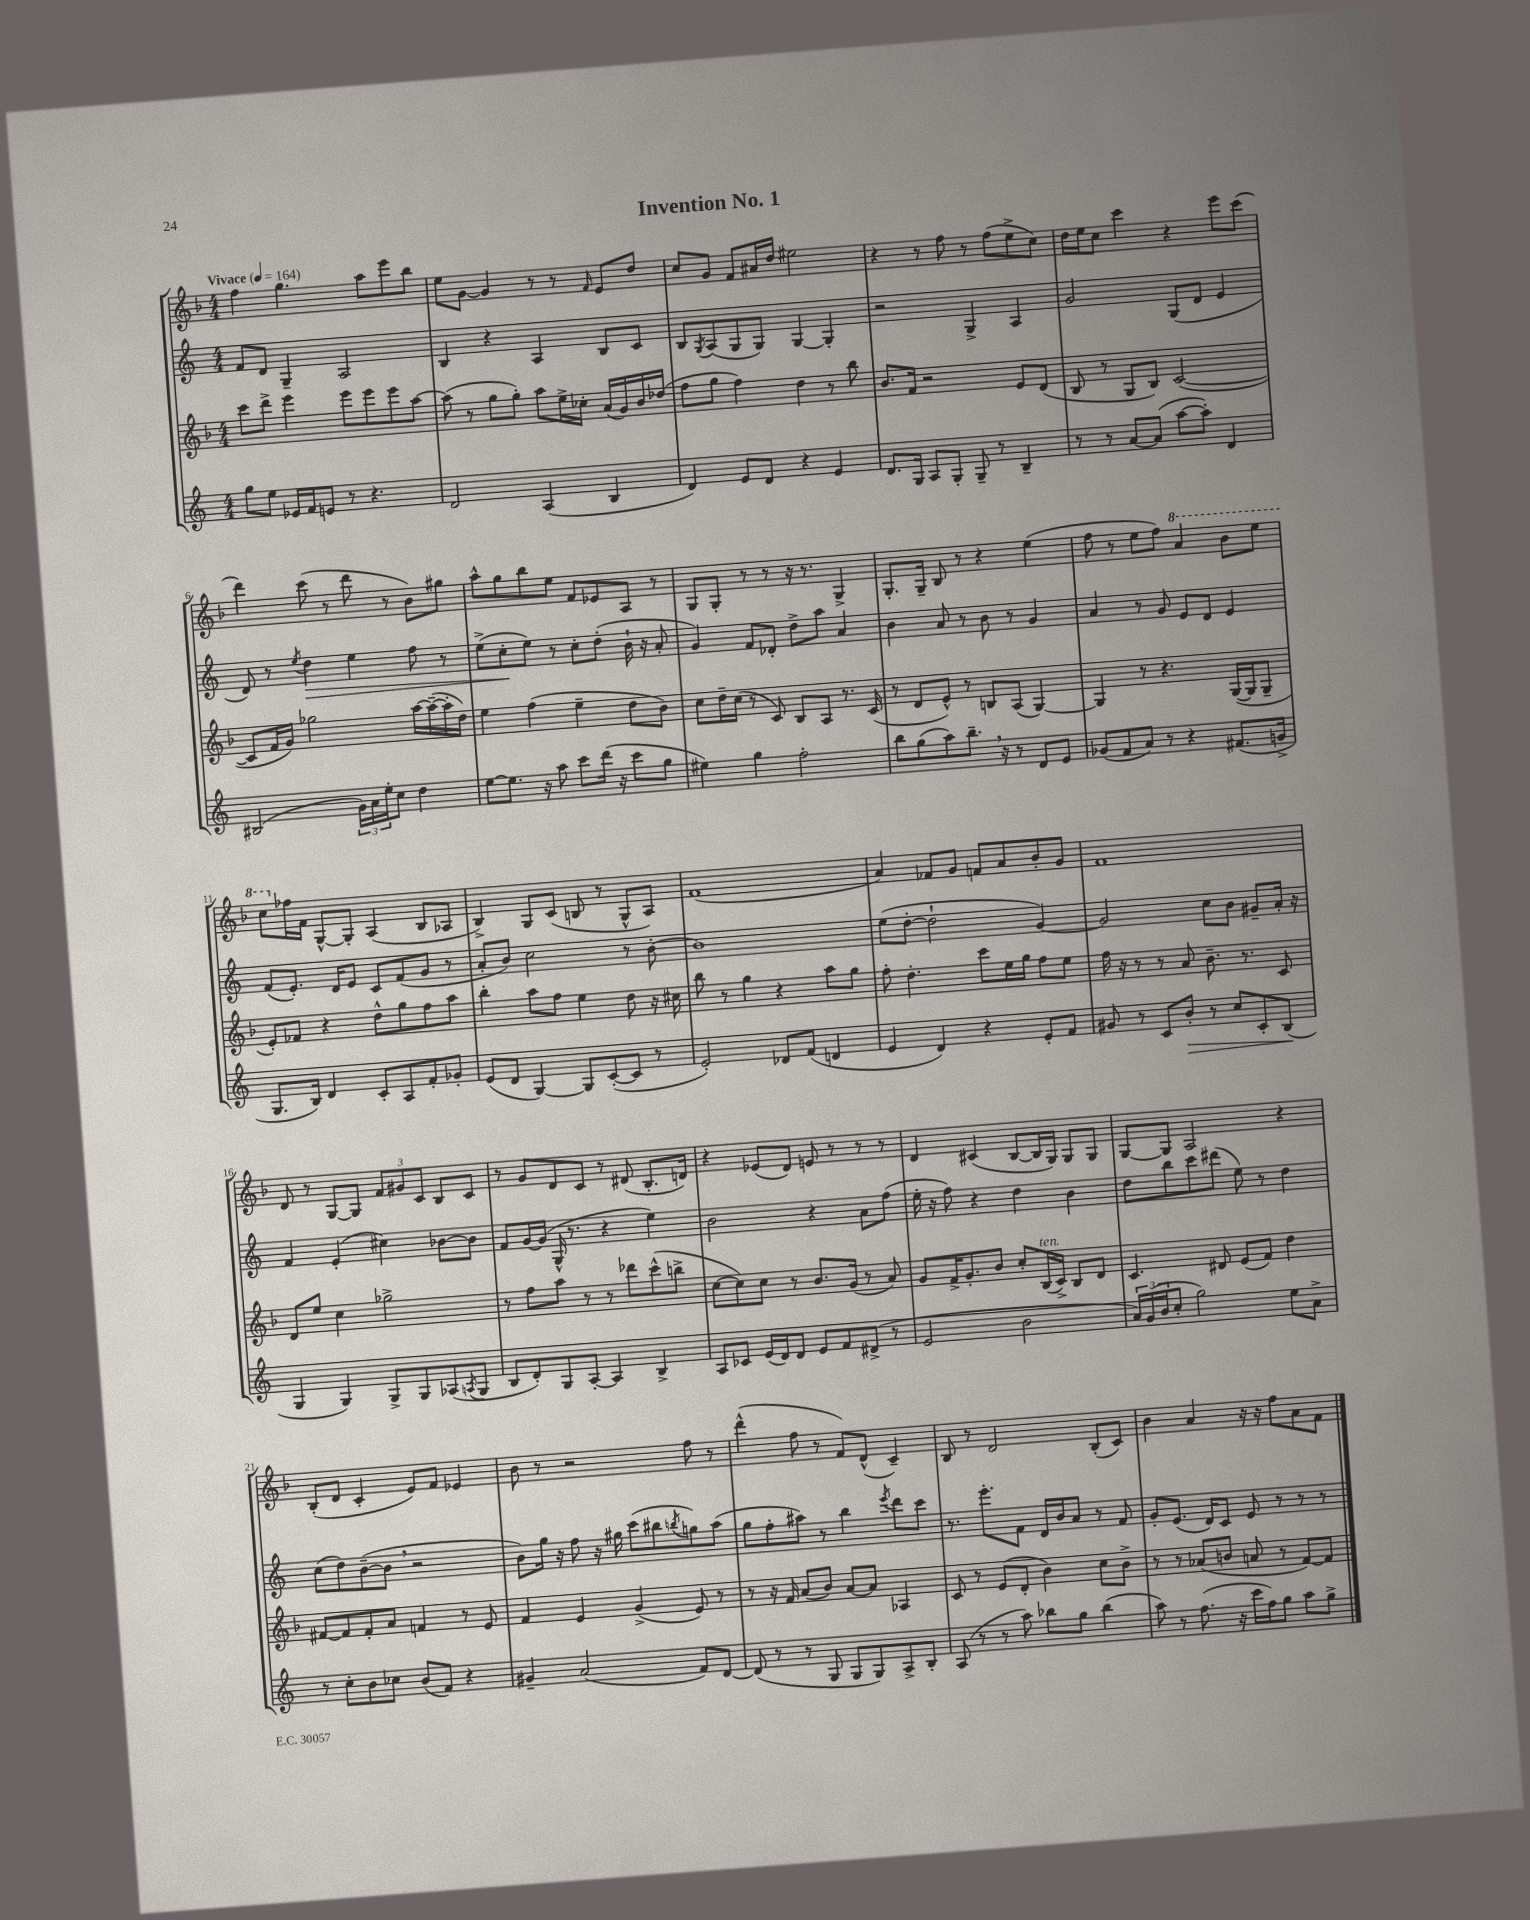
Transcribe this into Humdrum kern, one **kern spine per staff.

**kern	**kern	**kern	**kern
*staff4	*staff3	*staff2	*staff1
*clefG2	*clefG2	*clefG2	*clefG2
*k[]	*k[b-]	*k[]	*k[b-]
*M4/4	*M4/4	*M4/4	*M4/4
*MM164	*MM164	*MM164	*MM164
8gg\L	8ccc\L	8f/L	4ff\
8ee\J	8ddd^\J	8d/J	.
16e-/LL	4eee\	4G~/	4.gg\
16f/J	.	.	.
8e/J	.	.	.
8r	8eee\L	2A/	.
4.r	8eee\	.	8aa\L
.	8eee\	.	8eee\
.	[8aa\J	.	8bb-\J
=	=	=	=
2d/	(8aa\]	4B/	8ee\L
.	8r	.	[8g\J
.	8gg\L	4r	4g/]
.	8gg'\J)	.	.
(4A/	8aa\L	4A/	8r
.	16ee^\L	.	8r
.	16cc-'\JJ	.	.
.	.	.	16qqf/
4B/	(16a/LL	8B/L	8e/L
.	16g/)	.	.
.	16b-/	8c/J	8dd/J
.	(16dd-/JJ	.	.
=	=	=	=
4d/)	8ff\L	8B/L	8cc/L
.	.	8qG/	.
.	8gg\J	(8A/	8g/J
8e/L	4ff\)	8G/	8f/L
8d/J	.	8G/J)	16a#/L
.	.	.	16dd/JJ
4r	4dd\	[4G/	2ee#\
4e/	8r	4G'/]	.
.	8bb-\	.	.
=	=	=	=
8.d/L	8.b-/L	2r	4r
16G/Jk	16f/Jk	.	.
8A/L	2r	.	8r
8G'/J	.	.	8ff\
8G~/	.	4G^/	8r
8r	.	.	(8ff\L
4B~/	8e/L	4A/	8ee^\
.	(8d/J	.	8cc\J)
=	=	=	=
8r	8B-/	2g/	16dd\LL
.	.	.	16ee\J
8r	8r	.	8cc\J
[8a/L	8G/L	.	4ccc\
(8a/]J	8B-/J)	.	.
[8aa\L	([2c/	(8G/L	4r
8aa'\]J)	.	8d/J	.
4d/	.	4e/	8eee\L
.	.	.	(8ccc\J
=	=	=	=
(2B#/	8c/]L	8d/)	4ddd\)
.	16f/L	8r	.
.	16g/JJ)	.	.
.	.	8qee/	.
.	2gg-\	4dd\	(8ccc\
.	.	.	8r
24g\LL)	.	4ee\	8ddd\
24a\	.	.	.
24ee'\J	.	.	.
8cc\J	.	.	8r
4dd\	[16aa\LL	8ff\	8b-\L)
.	(16aa~\_	.	.
.	16aa'\]	8r	8gg#\J
.	16dd\JJ)	.	.
=	=	=	=
[8ee\L	4ee\	(8ee^\L	8aa^^\L
8.ee\]J	.	8cc'\	8gg\
.	(4ff\	8ee\J)	8bb-\
16r	.	.	.
8aa\	.	8r	8ee\J
8ccc\L	4ee~\	8cc'\L	8f/L
(16ddd\Jk	.	(8dd'\J	8e-/
16r	.	.	.
8ccc\L	8dd\L	16b`\	8A/J
.	.	16r	.
8gg\J	8b-\J)	8a'/	8r
=	=	=	=
4ee#\)	8cc\L	4g/)	8G/L
.	16dd~\L	.	8G'/J
.	(16cc\JJ	.	.
4gg\	8r	8f/L	8r
.	8c/)	8d-'/J	8r
2ff'\	8B-/L	8dd^\L	16r
.	.	.	8.r
.	8A/J	8aa\J	.
.	8.r	4a/	4G^/
.	(16c/	.	.
=	=	=	=
8bb\L	8r	4b\	8.G'/L
(8gg\	8d/L	.	.
.	.	.	16G~/Jk
8aa\)	8e^^/J)	8a/	8B-/
8.bb~\J	8r	8r	8r
.	8B/L	8b\	4r
16r	.	.	.
8r	(8A/J	8r	.
8d/L	[4G/)	4g/	(4ee\
8e/J	.	.	.
=	=	=	=
(8g-/L	4G/]	4a/	8ff\
8f/	.	.	8r
8a/J)	8r	8r	8ee\L
8r	4.r	8g/	8ff\J)
4r	.	8e/L	4aa/
.	.	8d/J	.
(8.f#/L	([16G/LL	4e/	8bb-\L
.	16G/]J	.	.
.	8G~/J	.	8eee\J
16g^/Jk	.	.	.
=	=	=	=
8.G/L	8e'/L)	(8f/L	8ccc\L
.	8f-/J	8.e'/J)	16ff-\L
16B/Jk)	.	.	16f\JJ
4d/	4r	.	[8G^^/L
.	.	16d/LK	.
.	.	8e/J	8G'/]J
8c'/L	8dd^^\L	8c/L	(4A/
8A/	8gg\	(8f/	.
8f'/	8ff\	8g/J	8B-/L
8g-'/J	8aa\J	8r	8A-/J
=	=	=	=
(8e/L	4bb-'\	8a'/L	4B-^/)
8d/J	.	8b/J)	.
[4G/)	8aa\L	2cc\	8G/L
.	8ff\J	.	(8c/J
8G/]L	4ee\	.	8B/
([8c'/	.	.	8r
8c/]J	8dd\	8r	8G^^/L
8r	16r	[8b'\	8A/J)
.	16cc#\	.	.
=	=	=	=
2e'/)	8bb-\	1b]	(1f
.	8r	.	.
.	4gg\	.	.
8d-/L	4r	.	.
(8f/J	.	.	.
4d/	8aa\L	.	.
.	8gg\J	.	.
=	=	=	=
4e/	8ff'\	(8ee\L	4a/)
.	4.dd'\	[8dd'\J	.
4d/)	.	2dd`\]	8f-/L
.	.	.	8g/J
4r	8ccc\L	.	8f/L
.	16ee\L	.	8a/
.	16gg\JJ	.	.
8e'/L	8ff\L	[4g/)	8b-'/
8f/J	8ee\J	.	8g/J
=	=	=	=
8g#/	16ff\	2g/]	1f
.	16r	.	.
8r	8r	.	.
8c/L	8r	.	.
8b'/J	8a/	.	.
8r	8.b-~\	8cc\L	.
8cc/L	.	8b\J	.
.	8.r	.	.
8c'/	.	8g#~/L	.
(8B/J	8c/	16a'/Jk	.
.	.	16r	.
=	=	=	=
4G/	8d/L	4f/	8d/
.	8ee/J	.	8r
4G/)	4cc\	(4e'/	[8G/L
.	.	.	8G/]J
8G^/L	2gg-^\	4cc#\)	12f/L
.	.	.	12g#/
8G/	.	.	.
.	.	.	12c/J
(8A-/	.	[8b-\L	8B-/L
8qA/	.	.	.
8G/J	.	8b-\]J	8c/J
=	=	=	=
8B/L	8r	8f/L	8r
8d'/)	8ff\L	[16g/L	8g/L
.	.	(16g/]JJ	.
8G/	8aa\J	16G^^/	8d/
.	.	8.r	.
[8A'/J	8r	.	8c/J
4A/]	8r	4r	8r
.	8ddd-\L	.	(8d#/
4B^/	(8ccc^^\	4ee\)	8.B-'/L
.	8bb^\J	.	.
.	.	.	16d/Jk)
=	=	=	=
8A/L	[8cc\L	2b\	4r
8c-/J	8cc\])	.	.
(16e/LL	8cc\J	.	(8e-/L
16d/J)	.	.	.
8d/J	8r	.	8d/J)
8e/L	8.b-/L	4r	8e/
8f/	.	.	8r
.	(16g/Jk	.	.
(8d#^/J	8r	8a\L	8r
8r	8a/)	(8ff\J	8r
=	=	=	=
2e/	8g/L	16ee'\	4d/
.	.	16r	.
.	16f^/K	8ff\)	.
.	8.g'/	.	.
.	.	4r	(4c#/
.	8b-/J	.	.
2b\	8cc'/L	4dd\	[8B-/L
.	(16B-/L	.	16B-/]L
.	16c^/JJ)	.	16G/JJ)
.	8B-/L	4b\	8G/L
.	8d/J	.	8G/J
=	=	=	=
24a/LL)	4.c/	8dd\L	[8G/L
(24g/	.	.	.
24b/J	.	.	.
8cc'/J	.	8bb\	8G/]J
2gg\)	.	8ccc\	2A/
.	8d#/	(8ddd#\J	.
.	(8e/L	8ee\)	.
.	8f/J)	8r	.
8ee\L	4dd\	4dd\	4r
8a^\J	.	.	.
=	=	=	=
8r	[8f#/L	(8cc\L	(8B-'/L
8cc'\L	8f#/]	8dd\)	8d/J
8b\	8f#'/	([8b~\	4c'/
8cc-\J	8a/J	8b\]J	.
(8b/L	4f/	2r	8e/L)
8f/J)	.	.	8f/J
4r	8r	.	4e-/
.	8e/	.	.
=	=	=	=
4g#~/	4f/	8b\L)	8b-\
.	.	16gg\Jk	8r
.	.	16r	.
(2a/	4e/	8ff\	2r
.	.	16r	.
.	.	16gg#\	.
.	(4g^/	(8ccc\L	.
.	.	8bb#\	.
.	.	8qbb/	.
8f/L)	8e/)	8gg\)	8ff\
[8d/J	8r	(8aa\J	8r
=	=	=	=
(8d/]	8r	8gg\L	(4ddd^^\
8r	16r	8ff'\	.
.	16f/	.	.
8r	(8a/L	8aa#\J)	8ff\
8G/	8b-/J)	8r	8r
8G/L	[8a/L	4bb\	8f/L)
8G/)	8a/]J	.	(8d^^/J
.	.	8qeee/	.
8A^/	4A-/	8ddd\L	4c~/)
8B'/J	.	8ccc\J	.
=	=	=	=
(8A/	8c/	8.r	8B-/
8r	8r	.	8r
.	.	8.eee'\L	.
8r	(8e/L	.	2d/
8aa\)	8d'/J	8f\J	.
8bb-\L	4b-\)	16d/LL	.
.	.	16b/J	.
8gg\J	.	8a/J	.
(4bb-\	8cc\L	8r	(8B-'/L
.	8b-^\J	8f/	8c/J)
=	=	=	=
8aa\)	8r	8g'/L	4b-\
8r	8r	(8.e/J	.
(8.ff\	(8a-/L	.	4a/
.	.	16d/LK)	.
.	8b/J	8c/J	.
16r	.	.	.
16ccc\LL	8a/	8e/	16r
16ff\J)	.	.	16r
8gg\J	8r	8r	8ff\L
8aa\L	[8f/L)	8r	8a\
8gg^\J	8f/]J	8r	8f\J
==	==	==	==
*-	*-	*-	*-
